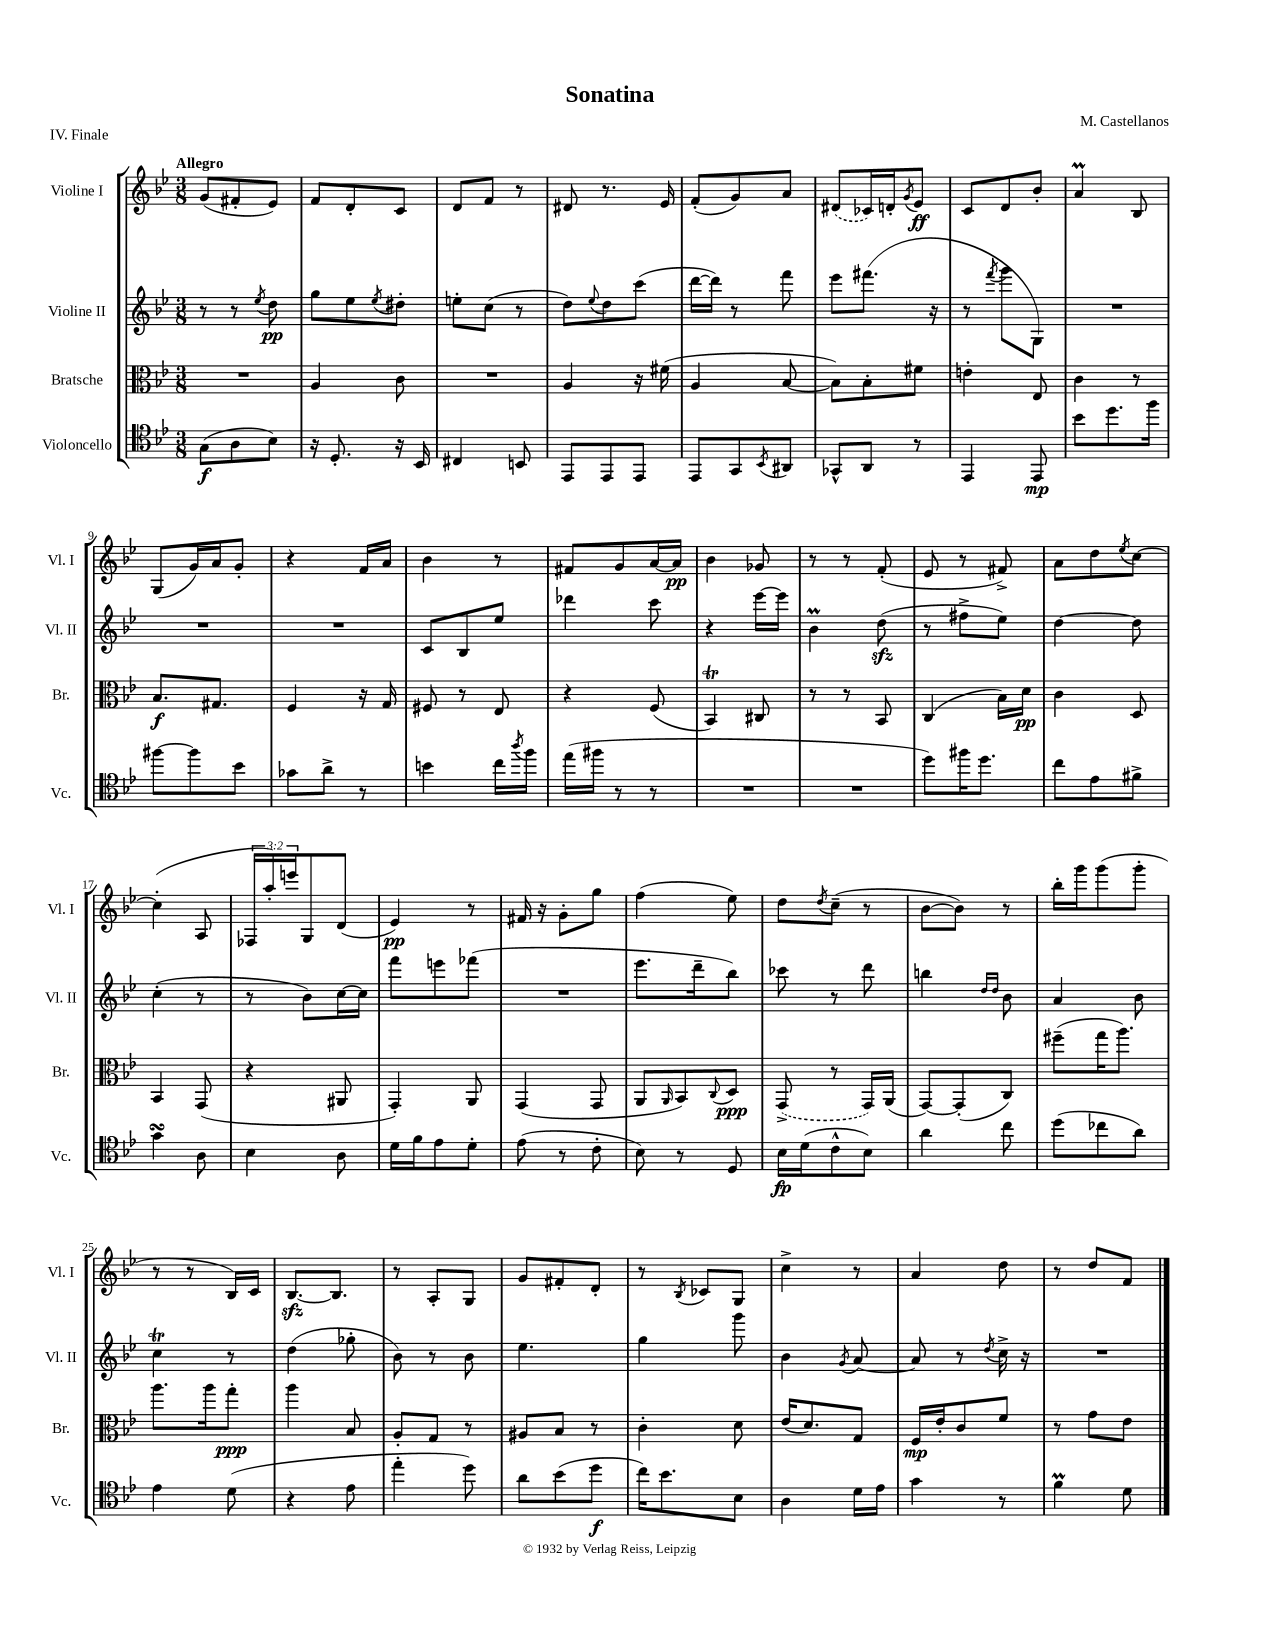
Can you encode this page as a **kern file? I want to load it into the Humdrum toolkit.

**kern	**kern	**kern	**kern
*staff4	*staff3	*staff2	*staff1
*clefC4	*clefC3	*clefG2	*clefG2
*k[b-e-]	*k[b-e-]	*k[b-e-]	*k[b-e-]
*M3/8	*M3/8	*M3/8	*M3/8
(8G	4.r	8r	(8g
8A	.	8r	8f#'
.	.	8qee-	.
8B-)	.	8dd	8e-)
=	=	=	=
16r	4A	8gg	8f
8.D'	.	.	.
.	.	8ee-	8d'
.	.	8qee-	.
16r	8c	8dd#'	8c
16BB-	.	.	.
=	=	=	=
4C#	4.r	8ee'	8d
.	.	(8cc	8f
8BB	.	8r	8r
=	=	=	=
8EE-	4A	8dd)	8d#
.	.	8qqee-	.
8EE-	.	8dd	8.r
8EE-	16r	(8ccc	.
.	(16f#	.	16e-
=	=	=	=
8EE-	4A	[16ddd	(8f'
.	.	16ddd])	.
8GG	.	8r	8g)
8qBB-	.	.	.
8AA#	[8B-	8fff	8a
=	=	=	=
8GG-^^	8B-])	8eee-	(8d#
8AA	8B-'	(8.fff#	16c-)
.	.	.	16d'
.	.	.	8qg
8r	8f#	.	8e-
.	.	16r	.
=	=	=	=
4EE-	4e'	8r	8c
.	.	8qfff	.
.	.	8ggg	8d
8EE-	8E-	8G)	8b-'
=	=	=	=
8b-	4c	4.r	4a
8.dd	.	.	.
.	8r	.	8B-
16ff	.	.	.
=	=	=	=
[8ff#	8.B-	4.r	(8G
8ff#]	.	.	16g)
.	8.G#	.	16a
8b-	.	.	8g'
=	=	=	=
8g-	4F	4.r	4r
8a^	.	.	.
8r	16r	.	16f
.	16G	.	16a
=	=	=	=
4b	8F#	8c	4b-
.	8r	8B-	.
16cc	8E-	8ee-	8r
8qaa	.	.	.
16ff	.	.	.
=	=	=	=
(16ee-	4r	4ddd-	8f#
16ff#	.	.	.
8r	.	.	8g
8r	(8F	8ccc	[16a
.	.	.	16a]
=	=	=	=
4.r	4BB-)	4r	4b-
.	8C#	[16eee-	8g-
.	.	16eee-]	.
=	=	=	=
4.r	8r	4b-	8r
.	8r	.	8r
.	8BB-	(8dd	(8f'
=	=	=	=
8dd)	(4C	8r	8e-
16ff#	.	8ff#^	8r
8.dd	.	.	.
.	16B-)	8ee-)	8f#^)
.	16d	.	.
=	=	=	=
8cc	4c	[4dd	8a
8e-	.	.	8dd
.	.	.	8qee-
8f#^	8D	8dd]	[8cc
=	=	=	=
4g	4BB-	(4cc'	(4cc']
8A	(8GG	8r	8A
=	=	=	=
4B-	4r	8r	24F-
.	.	.	24aa')
.	.	.	24eee
.	.	8b-)	8G
8A	8AA#	[16cc	(8d
.	.	16cc]	.
=	=	=	=
16d	4GG')	8fff	4e-)
16f	.	.	.
8e-	.	8eee	.
8d'	8AA	(8fff-	8r
=	=	=	=
(8e-	(4GG	4.r	16f#
.	.	.	16r
8r	.	.	8g'
8c'	8GG	.	8gg
=	=	=	=
8B-)	8AA	8.eee-	(4ff
.	16qqAA	.	.
8r	8BB-)	.	.
.	.	16ddd~	.
.	8qqC	.	.
8D	8D	8bb-)	8ee-)
=	=	=	=
16B-	(8GG^	8ccc-	8dd
(16d	.	.	.
.	.	.	8qdd
8c^^	8r	8r	(8cc~
8B-)	16GG)	8ddd	8r
.	(16AA	.	.
=	=	=	=
4a	[8GG)	4bb	[8b-
.	(8GG']	.	8b-])
.	.	16qqdd	.
.	.	16qqdd	.
8cc	8C)	8b-	8r
=	=	=	=
(8dd	(8ff#~	4a	16bb-'
.	.	.	16ggg
8cc-	16gg	.	(8ggg
.	8.aa)	.	.
8a)	.	8b-	8ggg'
=	=	=	=
4e-	8.aa	4cc	8r
.	.	.	8r
.	16aa	.	.
(8d	8gg'	8r	16B-)
.	.	.	16c
=	=	=	=
4r	4aa	(4dd	[8.B-
.	.	.	8.B-]
8e-	8B-	8gg-'	.
=	=	=	=
4ee-'	8A'	8b-)	8r
.	8G	8r	8A'
8dd)	8r	8b-	8G
=	=	=	=
8a	8A#	4.ee-	8g
(8b-	8B-	.	8f#'
8dd	8r	.	8d'
=	=	=	=
16cc)	4c'	4gg	8r
8.b-	.	.	.
.	.	.	8qB-
.	.	.	8c-
8B-	8d	8ggg	8G
=	=	=	=
4A	(16e-	4b-	4cc^
.	8.d)	.	.
.	.	8qg	.
16d	8G	[8a	8r
16e-	.	.	.
=	=	=	=
4g	16F	8a]	4a
.	16e-'	.	.
.	8c	8r	.
.	.	8qdd	.
8r	8f	16cc^	8dd
.	.	16r	.
=	=	=	=
4f	8r	4.r	8r
.	8g	.	8dd
8d	8e-	.	8f
==	==	==	==
*-	*-	*-	*-
